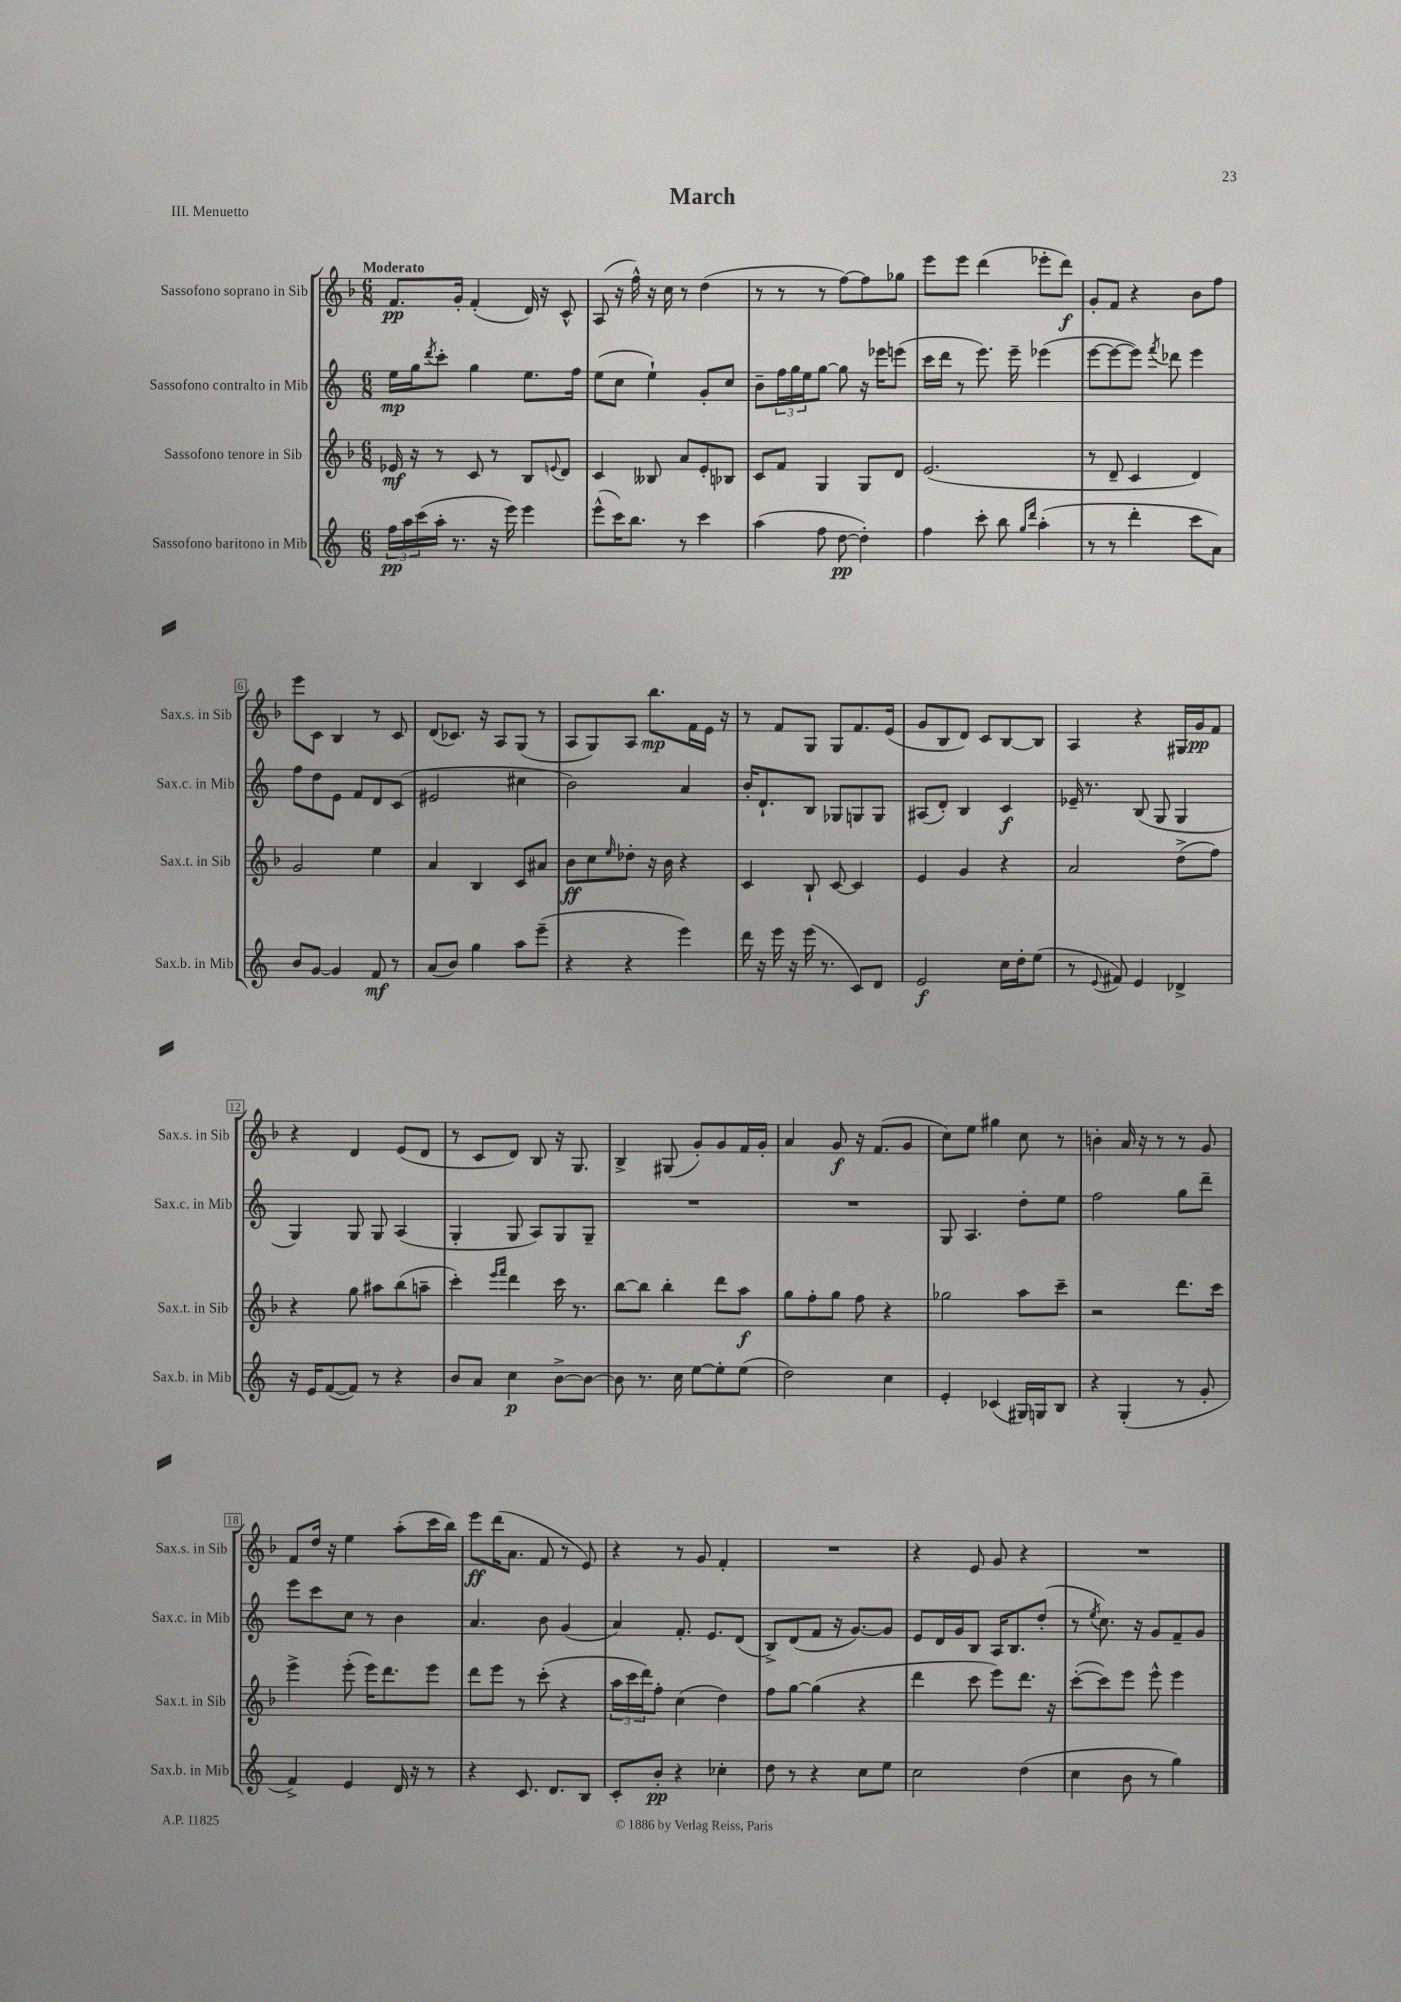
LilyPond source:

\header { title = "March" piece = "III. Menuetto" }
<<
\new StaffGroup <<
\new Staff = "s0" \with { instrumentName = "Sassofono soprano in Sib" shortInstrumentName = "Sax.s. in Sib" } {
    \clef treble \key f \major \numericTimeSignature \time 6/8 \tempo "Moderato"
    f'8.\pp g'16-. f'4-.( d'16) r16 c'8-^ |
    a8( r16 f''16-^) r16 c''16 r8 d''4( |
    r8 r8 r8 f''8~) f''8 ges''8 |
    e'''8 e'''8 d'''4( ees'''8-. d'''8\f) |
    g'8-. f'8 r4 bes'8 f''8 |
    e'''8 c'8 bes4 r8 c'8 |
    d'8( ces'8.) r16 a8 g8( r8 |
    a8 g8) a8 bes''8.\mp f'16 e'16 r16 |
    r8 f'8 g8 g8 f'8. e'16( |
    g'8 bes8 d'8) c'8 bes8~ bes8 |
    a4 r4 gis16 g'16\pp f'8 |
    r4 d'4 e'8( d'8 |
    r8 c'8 d'8) bes8 r16 g8. |
    bes4-> gis8( g'8-.) g'8 f'16 g'16-. |
    a'4 g'8\f r16 f'8.( g'8 |
    c''8) e''8 gis''4 c''8 r8 |
    b'4-. a'16 r16 r8 r8 g'8 |
    f'8 d''16 r16 e''4 a''8-.( c'''16 bes''16) |
    e'''8\ff d'''16( a'8. f'8 r8 e'8) |
    r4 r8 g'8 f'4-. |
    R2. |
    r4 e'8 g'8 r4 |
    R2. \bar "|." |
}
\new Staff = "s1" \with { instrumentName = "Sassofono contralto in Mib" shortInstrumentName = "Sax.c. in Mib" } {
    \clef treble \key c \major \numericTimeSignature \time 6/8
    e''16\mp g''16 \acciaccatura { d'''8 } c'''8-. g''4 e''8. f''16 |
    e''8( c''8 e''4-!) g'8-. c''8 |
    b'8-- \tuplet 3/2 { f''16 g''16 e''16 } g''8~ g''8 r16 ees'''16 e'''8( |
    c'''16 d'''16 r8 e'''8.) e'''16-- ees'''4( |
    e'''8~ e'''8~ e'''8) \acciaccatura { f'''8 } des'''8 e'''4 |
    f''8 d''8 e'8 f'8 d'8 c'8( |
    eis'2 cis''4 |
    b'2) a'4 |
    b'16-. d'8.-! b8 ges8 g8 g8 |
    ais8( d'8-.) b4 c'4\f |
    ees'16-- r8. b8( g8 g4 |
    g4) g8 g8 a4( |
    g4-. g8 a8) g8 g8-- |
    R2. |
    R2. |
    g8 a4. d''8-. e''8 |
    f''2 g''8 d'''8-- |
    e'''8 c'''8 c''8 r8 b'4 |
    a'4. b'8 g'4( |
    a'4) f'8.-. e'8. d'8( |
    b8->) d'8( f'8 r16 g'8.~) g'8 |
    e'8 d'16 g'16 b8 a16 b8. d''8-.( |
    r8 \acciaccatura { e''8 } c''8.) r16 g'8 f'8-- g'8 \bar "|." |
}
\new Staff = "s2" \with { instrumentName = "Sassofono tenore in Sib" shortInstrumentName = "Sax.t. in Sib" } {
    \clef treble \key f \major \numericTimeSignature \time 6/8
    ees'16\mf r16 r8 c'8 r8 bes8 \appoggiatura { e'8 } d'8 |
    c'4 beses8 a'8 e'8-. bes8 |
    c'8 f'8 g4 g8 d'8 |
    e'2.( |
    r8 d'8-- c'4 d'4) |
    g'2 e''4 |
    a'4 bes4 c'8 ais'8 |
    bes'8\ff c''8 \grace { e''16 } des''8-. r16 bes'16 r4 |
    c'4 bes8-! c'8~ c'4 |
    e'4 g'4 r4 |
    a'2 d''8->( f''8) |
    r4 g''8 ais''8 bes''8( a''8-- |
    c'''4-.) \grace { e'''16 f'''16 } d'''4 c'''16 r8. |
    bes''8~ bes''8 bes''4-. d'''8 a''8\f |
    g''8 f''8-. g''8 f''8 r4 |
    ges''2 a''8 c'''8-- |
    r2 d'''8. c'''16 |
    e'''4-> e'''8-.( e'''16) d'''8. e'''8 |
    d'''8 e'''8 r8 c'''8-.( r4 |
    \tuplet 3/2 { a''16 c'''16 d'''16) } f''8-. c''4( d''4) |
    f''8 g''8~ g''4( r4 |
    d'''4 c'''8 e'''8) d'''8. r16 |
    c'''8~-.( c'''8) e'''8 e'''8-^ e'''4 \bar "|." |
}
\new Staff = "s3" \with { instrumentName = "Sassofono baritono in Mib" shortInstrumentName = "Sax.b. in Mib" } {
    \clef treble \key c \major \numericTimeSignature \time 6/8
    \tuplet 3/2 { f''16\pp a''16 c'''16( } a''16-. r8. r16 e'''16) e'''4 |
    e'''8-^( c'''16) b''8. r8 c'''4 |
    a''4( f''8 d''8~\pp d''4-.) |
    f''4 c'''8-. b''8 \grace { g''16 d'''16 } a''4-.( |
    r8 r8 d'''4-. c'''8 a'8) |
    b'8 g'8~ g'4 f'8\mf r8 |
    a'8( b'8) g''4 a''8 e'''8--( |
    r4 r4 e'''4) |
    d'''16 r16 e'''16 r16 e'''16( r8. c'8) d'8 |
    e'2\f c''16 d''16-. e''8( |
    r8 \appoggiatura { e'8 } fis'8) e'4 des'4-> |
    r16 e'16 f'8~( f'8) r8 r4 |
    b'8 a'8 c''4\p b'8~-> b'8~ |
    b'8 r8. c''16 e''8~ e''8-. e''8( |
    d''2) c''4 |
    e'4-. ces'4( gis16) g16 b8 |
    r4 g4-.( r8 g'8-. |
    f'4->) e'4 d'16 r16 r8 |
    r4 c'8. d'8. b8 |
    c'8-. b'8-.\pp r4 ces''4-. |
    d''8 r8 r4 c''8 e''8 |
    c''2 d''4( |
    c''4 b'8 r8 g''4) \bar "|." |
}
>>
>>
\layout { \context { \Score \override BarNumber.stencil = #(make-stencil-boxer 0.1 0.3 ly:text-interface::print) } }
